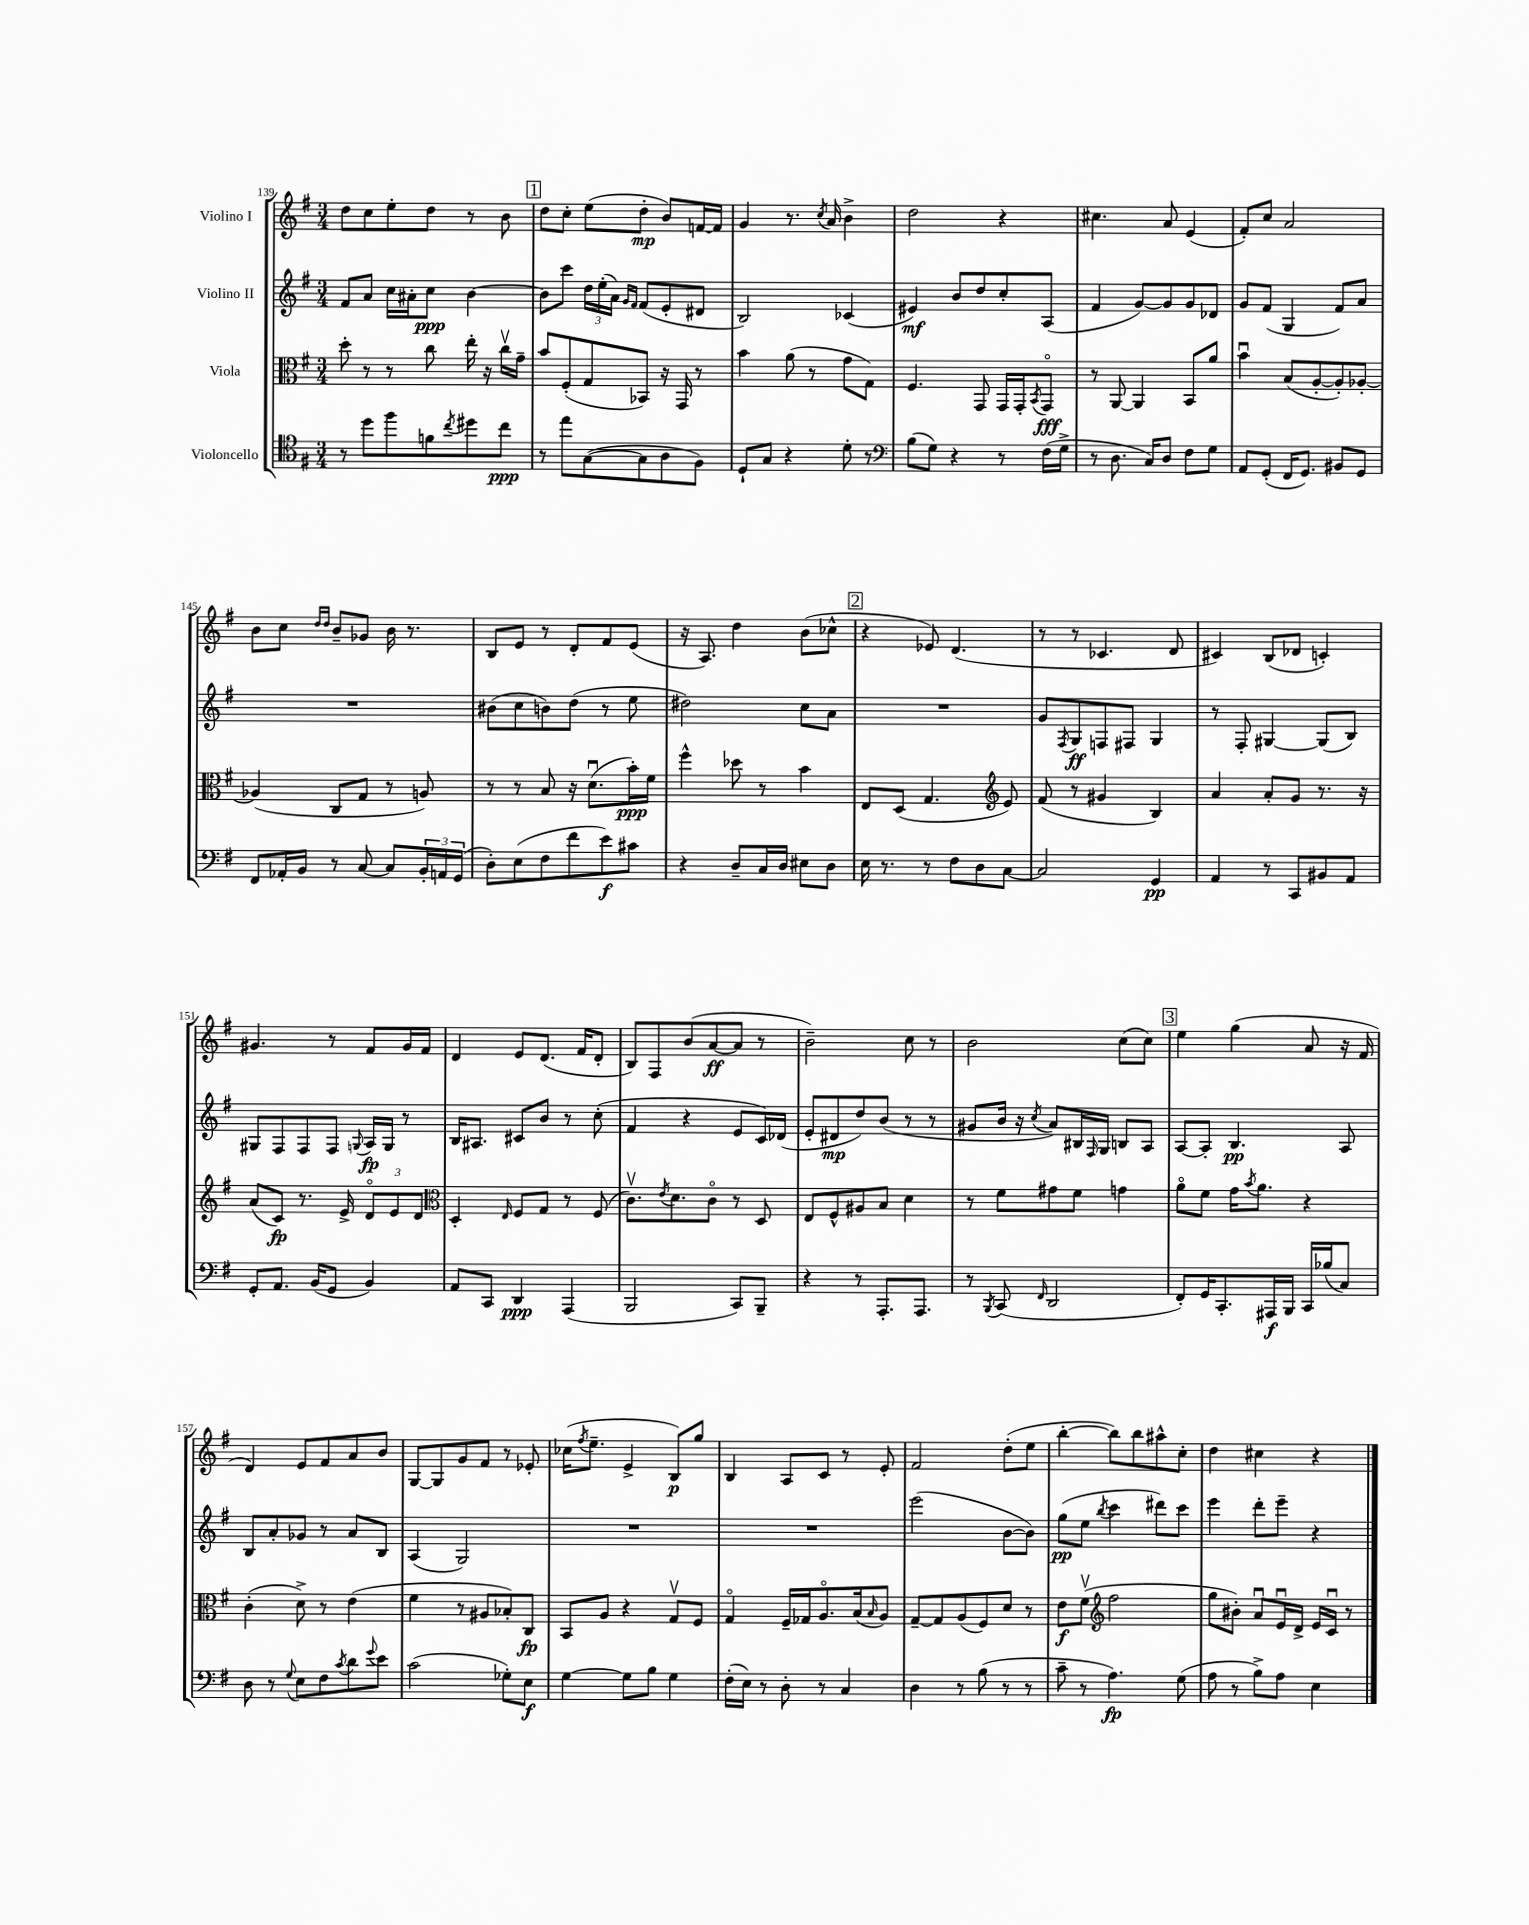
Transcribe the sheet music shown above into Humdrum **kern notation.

**kern	**kern	**kern	**kern
*staff4	*staff3	*staff2	*staff1
*clefC4	*clefC3	*clefG2	*clefG2
*k[f#]	*k[f#]	*k[f#]	*k[f#]
*M3/4	*M3/4	*M3/4	*M3/4
8r	8dd'	8f#	8dd
8dd	8r	8a	8cc
8ff#	8r	16cc	8ee'
.	.	16a#'	.
8f	8cc	8cc	8dd
8qcc	.	.	.
8dd#	16ee'	[4b	8r
.	16r	.	.
8cc	16ccv	.	8b
.	16g~	.	.
=	=	=	=
8r	8b	8b]	8dd
8ee	(8F#'	8ccc	8cc'
([8G	8G	24dd	(8ee
.	.	(24ee'	.
.	.	24a)	.
.	.	16qqg	.
.	.	16qqf#	.
8G]	8BB-)	(8f#	8dd'
8A	16r	8e'	8b)
.	16GG	.	.
8F#)	8r	8d#	[16f
.	.	.	16f]
=	=	=	=
8D`	4b	2B)	4g
8G	.	.	.
4r	(8a	.	8.r
.	8r	.	.
.	.	.	8qcc
.	.	.	16a
8d'	8g	(4c-	4b^
8r	8G)	.	.
=	=	=	=
*clefF4	*	*	*
(8B	4.F#	4e#)	2dd
8G)	.	.	.
4r	.	8b	.
.	8GG	8dd	.
8r	16GG	8cc'	4r
.	16GG'	.	.
.	8qBB	.	.
(16F#	8GGo	(8A	.
16G^	.	.	.
=	=	=	=
8r	8r	4f#	4.cc#
8.D	[8AA	.	.
.	4AA]	[8g)	.
16C)	.	.	.
8D	.	8g]	8a
8F#	8BB	8g	(4e
8G	8a	8d-	.
=	=	=	=
8AA	4bu	8g	8f#')
(8GG'	.	(8f#	8cc
16FF#	(8B	4G	2a
8.GG)	.	.	.
.	[8A'	.	.
8BB#	8A'])	8f#)	.
8GG	[8A-'	8a	.
=	=	=	=
8FF#	(4A-]	2.r	8b
16AA-'	.	.	8cc
16BB	.	.	.
.	.	.	16qqdd
.	.	.	16qqdd
8r	8C	.	8b~
[8C	8G	.	8g-
8C]	8r	.	16b
.	.	.	8.r
24BB'	8A)	.	.
24AA	.	.	.
(24GG	.	.	.
=	=	=	=
8D')	8r	(8b#	8B
(8E	8r	8cc	8e
8F#	8B	8b)	8r
8f#	16r	(8dd	8d'
.	(8.du	.	.
8e)	.	8r	8f#
8c#	16b')	8ee	(8e
.	16f#	.	.
=	=	=	=
4r	4ff#^^	2dd#)	16r
.	.	.	8.A)
8D~	8dd-	.	4dd
16C	8r	.	.
16D	.	.	.
8E#	4b	8cc	(8b
8D	.	8a	8cc-^^
=	=	=	=
16E	8E	2.r	4r
8.r	.	.	.
.	(8D	.	.
8r	4.G	.	8e-)
8F#	.	.	(4.d
8D	.	.	.
*	*clefG2	*	*
[8C	8e)	.	.
=	=	=	=
2C]	(8f#	8g	8r
.	.	8qF#	.
.	8r	8G	8r
.	4g#	8F	4.c-
.	.	8F#	.
4GG	4B)	4G	.
.	.	.	8d
=	=	=	=
4AA	4a	8r	4c#)
.	.	8F#'	.
8r	8a'	[4G#	(8B
8CC	8g	.	8d-
8BB#	8.r	(8G#]	4c')
8AA	.	8B)	.
.	16r	.	.
=	=	=	=
8GG'	(8a	8G#	4.g#
8.AA	8c)	8F#	.
.	8.r	8F#	.
(16BB	.	.	.
8GG	.	8F#	8r
.	16e^	.	.
.	.	8qqG	.
4BB)	12do	16A	8f#
.	.	16G	.
.	12e	.	.
.	.	8r	16g#
.	12d	.	.
.	.	.	16f#
=	=	=	=
*	*clefC3	*	*
8AA	4D'	16B	4d
.	.	8.A#	.
8CC	.	.	.
.	16qqE	.	.
4DD	8F#	8c#	8e
.	8G	8b	(8.d
(4AAA	8r	8r	.
.	.	.	16f#
.	(8F#	(8cc'	8d'
=	=	=	=
2BBB	8.cv)	4f#	8B)
.	.	.	8F#
.	8qe	.	.
.	8.d	.	.
.	.	4r	(8b
.	8co	.	[8a
8CC)	8r	8e	8a]
8BBB~	8D	16c)	8r
.	.	(16d-	.
=	=	=	=
4r	8E	8e'	2b~)
.	8F#^^	8d#	.
8r	8A#	8dd)	.
8.AAA'	8B	(8b	.
.	4d	8r	8cc
8.AAA	.	.	.
.	.	8r	8r
=	=	=	=
8r	8r	8g#	2b
8qBBB	.	.	.
(8CC	8f#	16b	.
.	.	16r	.
16qqFF#	.	8qcc	.
2DD	8g#	8a)	.
.	8f#	16B#	.
.	.	16qqF#	.
.	.	16G	.
.	4g	8B	(8cc
.	.	8A	8cc)
=	=	=	=
8FF#')	8ao	[8A	4ee
16GG	8f#	8A']	.
8.CC'	.	.	.
.	16g	4.B	(4gg
.	8qb	.	.
.	8.a	.	.
16AAA#	.	.	.
16BBB	.	.	.
16CC	4r	.	8a
(16B-	.	.	.
8C)	.	8A	16r
.	.	.	16f#
=	=	=	=
8D	(4c'	8B	4d)
8r	.	8a'	.
8qqG	.	.	.
8E	8d^)	8g-	8e
8F#	8r	8r	8f#
8qc	.	.	.
8d	(4e	8a	8a
8qqg	.	.	.
8e	.	8B	8b
=	=	=	=
(2c	4f#	(4A	[8G
.	.	.	8G]
.	8r	2G)	8g
.	8A#	.	8f#
8G-')	8B-')	.	8r
8E	8C	.	8e-'
=	=	=	=
[4G	8BB	2.r	(16cc-
.	.	.	8qff#
.	.	.	8.ee~
.	8A	.	.
8G]	4r	.	4e^
8B	.	.	.
4G	8Gv	.	8B)
.	8F#	.	8gg
=	=	=	=
(16F#'	4Go	2.r	4B
16E)	.	.	.
8r	.	.	.
8D'	16F#~	.	8A
.	16G-	.	.
8r	8.Ao	.	8c
4C	.	.	8r
.	(16B	.	.
.	16qqB	.	.
.	8A)	.	8e'
=	=	=	=
4D	[8G~	(2eee	2f#
.	8G]	.	.
8r	(8A	.	.
(8B	8F#)	.	.
8r	8d	[8b	(8dd'
8r	8r	8b])	8ee
=	=	=	=
8c~	8e	(8gg	[4bb'
8r	(8f#v	8ee	.
*	*clefG2	*	*
.	.	8qbb	.
4.A)	2ff#	4ccc	8bb])
.	.	.	8bb
.	.	8ddd#)	8aa#^^
(8G	.	8ccc	8cc'
=	=	=	=
8A	8gg	4eee	4dd
8r	8b#')	.	.
8B^)	8au	8ddd'	4cc#
8A	16eu	8eee~	.
.	16d^	.	.
4E	16e	4r	4r
.	16cu	.	.
.	8r	.	.
==	==	==	==
*-	*-	*-	*-
